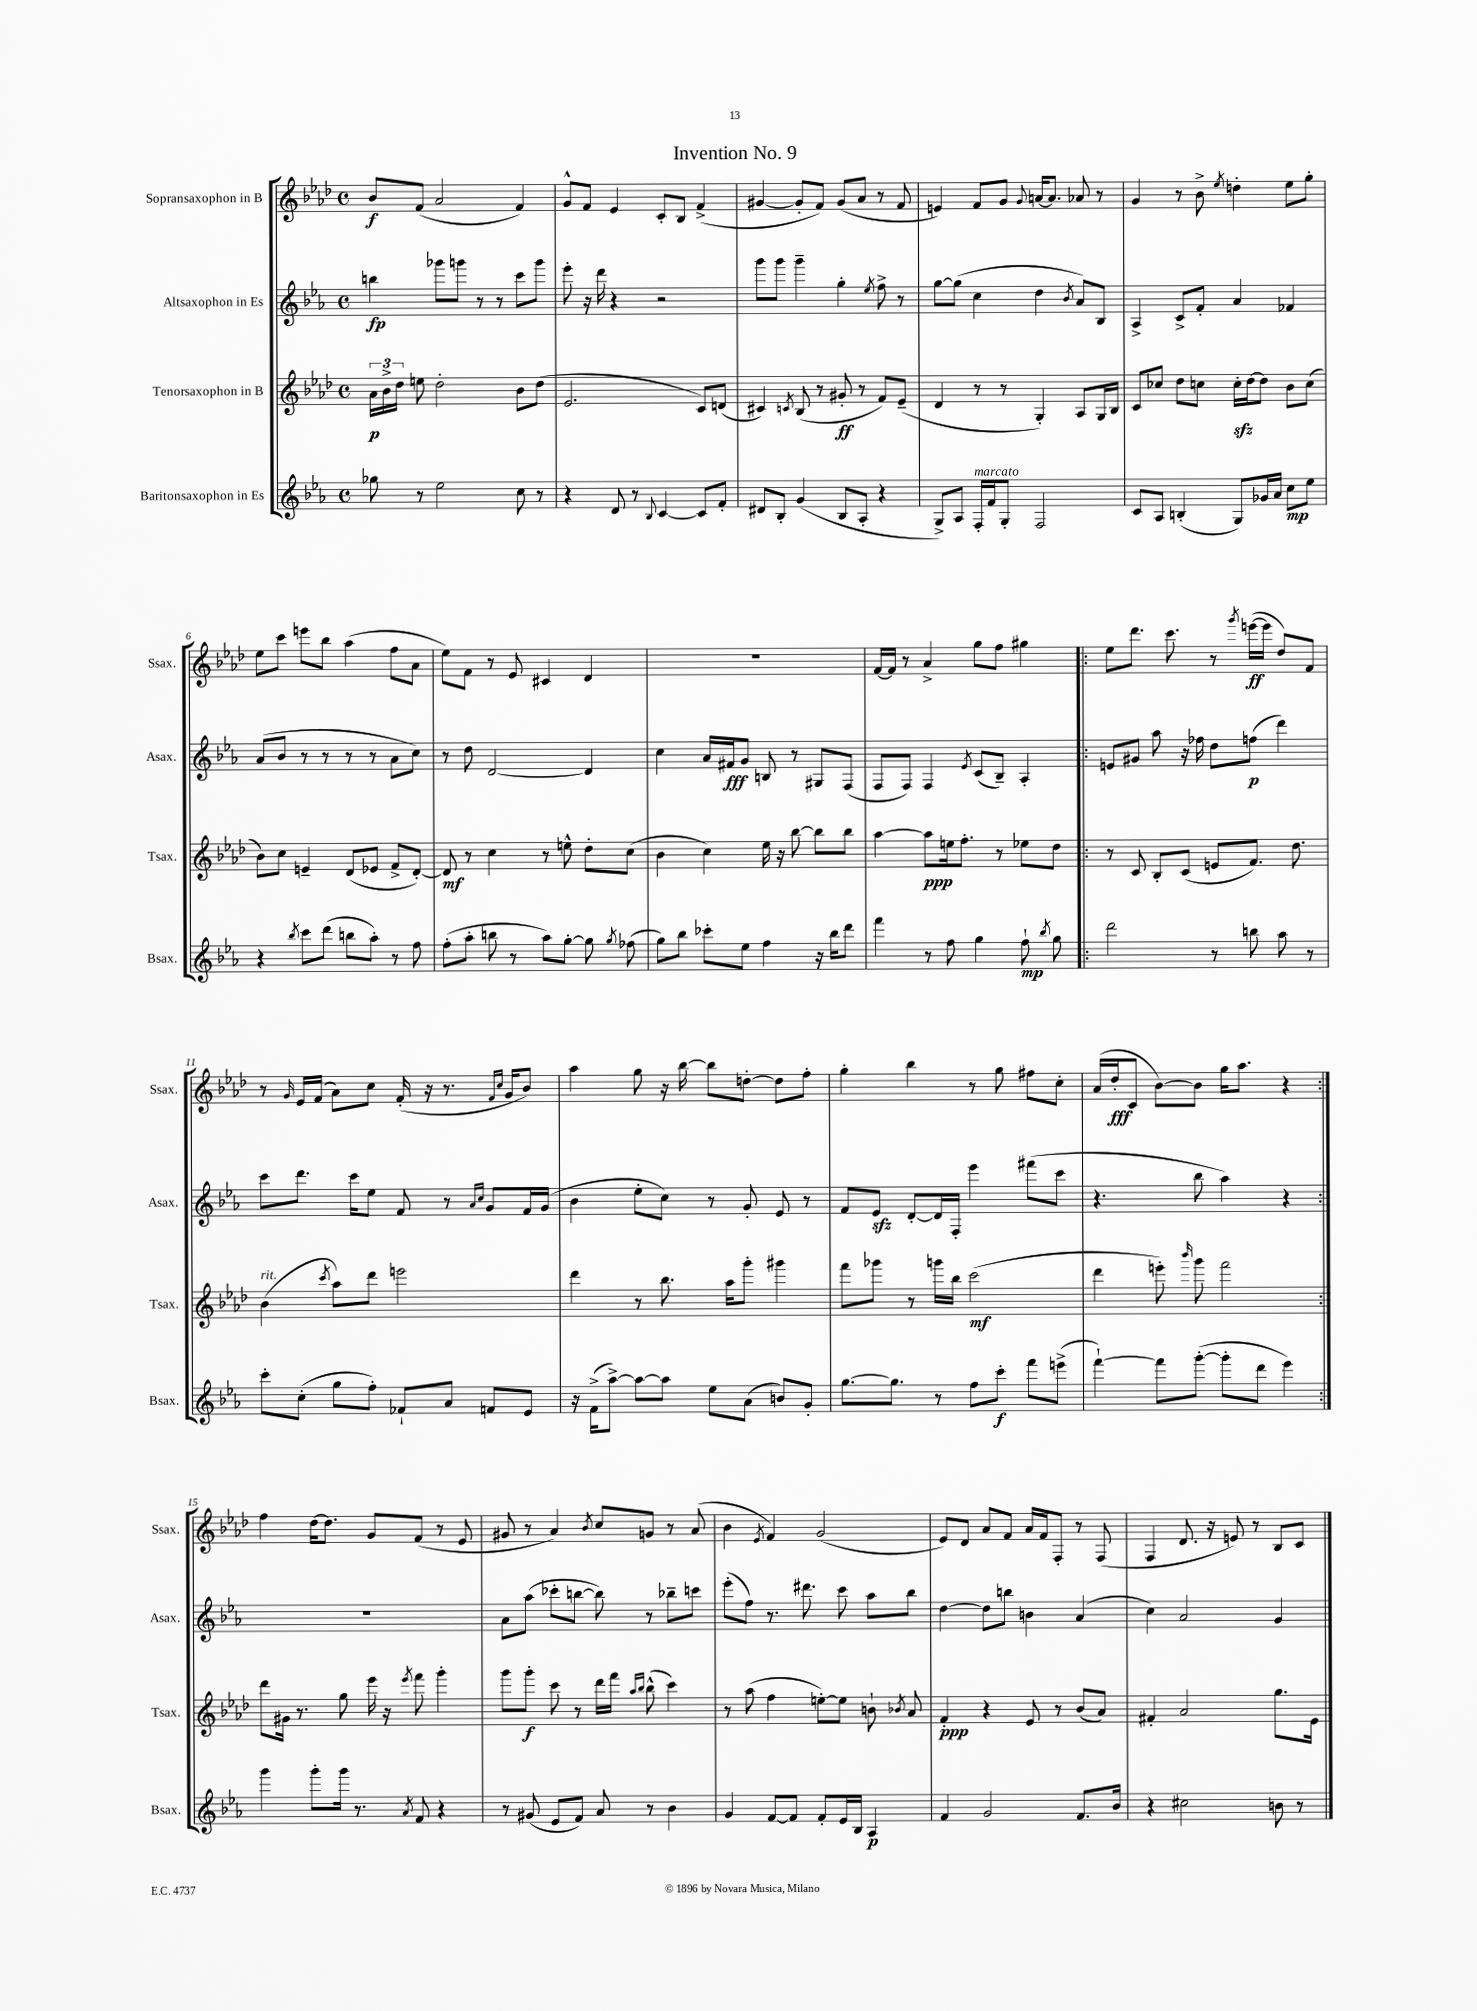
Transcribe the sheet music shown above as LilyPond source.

\header { title = "Invention No. 9" }
<<
\new StaffGroup <<
\new Staff = "s0" \with { instrumentName = "Sopransaxophon in B" shortInstrumentName = "Ssax." } {
    \clef treble \key aes \major \defaultTimeSignature \time 4/4
    \autoBeamOff bes'8[\f f'8]( aes'2 f'4) |
    g'8[-^ f'8] ees'4 c'8[-. bes8] f'4->( |
    gis'4~ gis'8[-. f'8]) gis'8[( aes'8] r8 f'8 |
    e'4) f'8[ g'8] \appoggiatura { g'8 } a'16[~ a'8.] aes'8 r8 |
    g'4 r8 bes'8-> \acciaccatura { ees''8 } d''4-. ees''8[ g''8]-. |
    ees''8[ c'''8] e'''8[ bes''8] aes''4( f''8[ aes'8] |
    ees''8[) f'8] r8 ees'8 cis'4 des'4 |
    R1 |
    f'16[~ f'16] r8 aes'4-> g''8[ f''8] gis''4 |
    \repeat volta 2 { ees''8[ des'''8.] c'''8. r8 \acciaccatura { g'''8 } e'''16[~\ff( e'''16] des''8[) f'8] |
    r8 \grace { g'16 } ees'16[ f'16]( aes'8[) c''8] f'16-.( r16 r8. \grace { f'16[ c''16] } g'16[ bes'8]) |
    aes''4 g''8 r16 bes''16~ bes''8[ d''8]~-. d''8[ f''8]-. |
    g''4-. bes''4 r8 g''8 fis''8[ c''8]-. |
    aes'16[( des''16-.\fff c'8] bes'8[~) bes'8] g''16[ aes''8.] r4 | }
    f''4 des''16[~ des''8.] g'8[ f'8]( r8 ees'8 |
    gis'8 r8 aes'4) \acciaccatura { bes'8 } c''8[ g'8] r8 aes'8( |
    bes'4 \acciaccatura { ees'8 } f'4) g'2( |
    ees'8[) des'8] aes'8[ f'8] aes'16[ f'16 f8]-. r8 f8( |
    f4 des'8. r16 e'8) r8 bes8[ c'8] \bar "|." |
}
\new Staff = "s1" \with { instrumentName = "Altsaxophon in Es" shortInstrumentName = "Asax." } {
    \clef treble \key ees \major \defaultTimeSignature \time 4/4
    \autoBeamOff b''4\fp ges'''8[ g'''8] r8 r8 c'''8[ g'''8] |
    ees'''8-. r16 d'''16 r4 r2 |
    g'''8[ g'''8] g'''4-- g''4-. \acciaccatura { ees''8 } f''8-> r8 |
    g''8[~ g''8]( c''4 d''4 \acciaccatura { bes'8 } aes'8[) bes8] |
    aes4-> c'8[-> f'8]-. aes'4 fes'4 |
    aes'8[( bes'8] r8 r8 r8 r8 aes'8[ c''8]) |
    r8 d''8 d'2~ d'4 |
    c''4 aes'16[ fis'16\fff g'8] b8 r8 gis8[ f8]( |
    f8[ f8]) f4 \acciaccatura { ees'8 } c'8[( bes8]--) aes4-. |
    \repeat volta 2 { e'8[ gis'8] aes''8 r16 fes''16 d''8[ f''8]\p( d'''4) |
    c'''8[ d'''8.] c'''16[ ees''8] f'8 r8 \grace { aes'16[ c''16] } g'8[ f'16 g'16]( |
    bes'4 ees''8[-. c''8]) r8 g'8-. ees'8 r8 |
    f'8[ ees'8]\sfz d'8[~-. d'16 f16]-. ees'''4 fis'''8[( c'''8] |
    r4. bes''8 aes''4) r4 | }
    R1 |
    aes'8[ aes''8]( ces'''8[-. b''8]~ b''8) r8 bes''8[-- c'''8] |
    ees'''8[-.( f''8]) r8. dis'''8. c'''8 aes''8[ bes''8] |
    d''4~ d''8[ b''8] b'4 aes'4( |
    c''4) aes'2 g'4 \bar "|." |
}
\new Staff = "s2" \with { instrumentName = "Tenorsaxophon in B" shortInstrumentName = "Tsax." } {
    \clef treble \key aes \major \defaultTimeSignature \time 4/4
    \autoBeamOff \tuplet 3/2 { aes'16[\p bes'16-> des''16] } e''8 des''2-. bes'8[ des''8]( |
    ees'2. c'8[) d'8]( |
    cis'4) \acciaccatura { c'8 } bes8( r8 gis'8-.\ff r8 f'8[) ees'8]--( |
    des'4 r8 r8 g4-.) aes8[ g16 bes16] |
    c'8[ ces''8] des''8[ c''8] c''16[-.\sfz des''16~ des''8] bes'8[ c''8]( |
    bes'8[) c''8] e'4-- des'8[( ees'8] f'8[-> des'8]~-.) |
    des'8\mf r8 c''4 r8 e''8-^ des''8[-. c''8]( |
    bes'4 c''4) ees''16 r16 bes''8~ bes''8[ bes''8] |
    aes''4~ aes''8[\ppp e''16 f''8.]-. r8 ees''8[ des''8] |
    \repeat volta 2 { r8 c'8 bes8[-. c'8]( e'8[ f'8.]) des''8. |
    bes'4^\markup { \italic "rit." }( \acciaccatura { c'''8 } aes''8[) des'''8] e'''2 |
    des'''4 r8 bes''8. aes''16[ g'''8]-. gis'''4 |
    f'''8[ ges'''8] r8 g'''16[ bes''16] c'''2\mf( |
    des'''4 e'''8-.) \grace { bes'''16 } g'''8 f'''2 | }
    des'''8[ gis'16] r8. g''8 ees'''16 r16 \acciaccatura { ees'''8 } f'''8 g'''4-. |
    g'''8[ g'''8]-.\f c'''8 r8 des'''16[ f'''16] \grace { aes''16[ bes''16] } bes''8-^( c'''4) |
    r8 aes''8( f''4 e''8[~-.) e''8] b'8-! \acciaccatura { bes'8 } aes'8 |
    f'4-.\ppp r4 ees'8 r8 bes'8[( aes'8]) |
    fis'4-. aes'2 g''8.[ ees'16] \bar "|." |
}
\new Staff = "s3" \with { instrumentName = "Baritonsaxophon in Es" shortInstrumentName = "Bsax." } {
    \clef treble \key ees \major \defaultTimeSignature \time 4/4
    \autoBeamOff ges''8 r8 ees''2 c''8 r8 |
    r4 d'8 r8 \appoggiatura { bes8 } c'4~ c'8[ f'8]-. |
    dis'8[ bes8]-. g'4( bes8[ aes8]-. r4 |
    g8[->) aes8] f16[-.^\markup { \italic "marcato" } f'16 g8]-. f2 |
    c'8[ aes8] b4-.( g8[) ges'16 aes'16] c''8[\mp ees''8] |
    r4 \acciaccatura { bes''8 } c'''8[ d'''8]( b''8[ aes''8]-.) r8 f''8 |
    f''8[-.( aes''8]-. b''8 r8 aes''8[) g''8]~-. g''8 \acciaccatura { g''8 } fes''8( |
    g''8[) bes''8] ces'''8[-. ees''8] f''4 r16 bes''16[ d'''8] |
    f'''4 r8 f''8 g''4 f''8-!\mp \acciaccatura { bes''8 } g''8 |
    \repeat volta 2 { d'''2 r8 b''8 aes''8 r8 |
    c'''8[-. c''8]-.( g''8[ f''8]-.) fes'8[-! aes'8] f'8[ ees'8] |
    r16 f'16[->( aes''8]~->) aes''8[~ aes''8] ees''8[ aes'8]( b'8[) g'8]-. |
    g''8.[~ g''8.] r8 f''8[ c'''8]-.\f f'''8[ e'''8]->( |
    f'''4~-!) f'''8[ g'''8]~-.( g'''8[-. d'''8] ees'''4) | }
    g'''4 g'''8[-. g'''16] r8. \acciaccatura { aes'8 } f'8 r4 |
    r8 gis'8( ees'8[ f'8]) aes'8 r8 bes'4 |
    g'4 f'8[~ f'8] f'8[-. ees'16 bes16] aes4\p |
    f'4 g'2 f'8.[ bes'16] |
    r4 cis''2 b'8 r8 \bar "|." |
}
>>
>>
